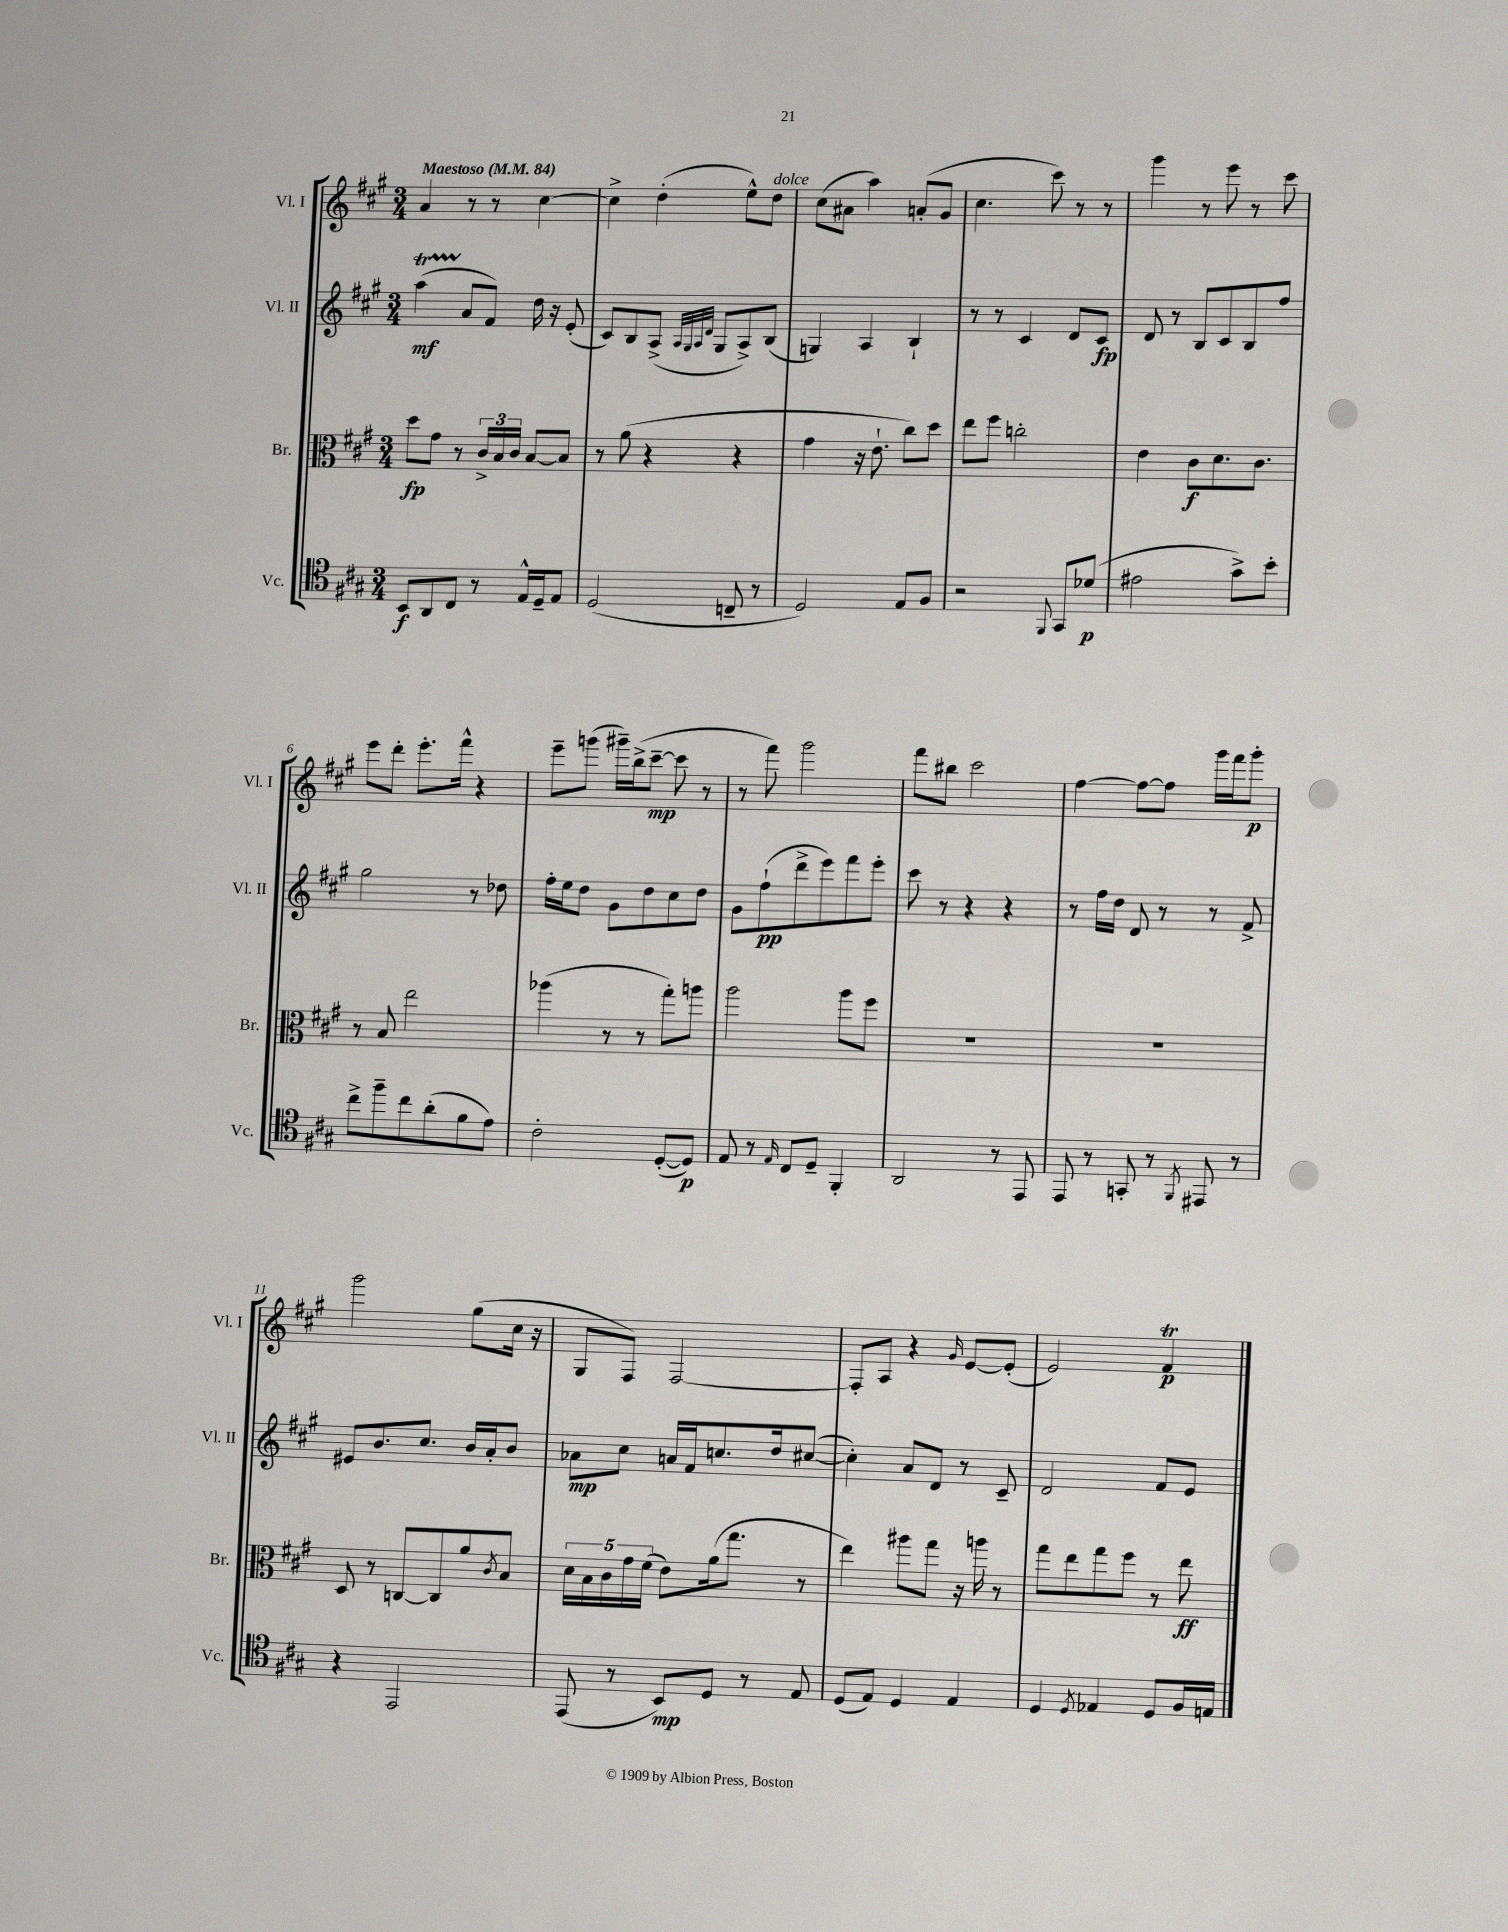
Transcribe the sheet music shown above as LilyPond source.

<<
\new StaffGroup <<
\new Staff = "s0" \with { instrumentName = "Vl. I" shortInstrumentName = "Vl. I" } {
    \clef treble \key a \major \numericTimeSignature \time 3/4 \tempo "Maestoso" 4 = 84
    a'4 r8 r8 cis''4~ |
    cis''4-> d''4-.( e''8-^) d''8^\markup { \italic "dolce" } |
    cis''8( ais'8 a''4) a'8-.( gis'8 |
    cis''4. cis'''8) r8 r8 |
    gis'''4 r8 e'''8 r8 cis'''8 |
    e'''8 d'''8-. e'''8.-. fis'''16-^ r4 |
    e'''8-- g'''8( gis'''16--) b''16->( cis'''8~--\mp cis'''8 r8 |
    r8 fis'''8) gis'''2 |
    fis'''8 bis''8 cis'''2 |
    fis''4~ fis''8~ fis''8 gis'''16 fis'''16 gis'''8-.\p |
    gis'''2 gis''8( cis''16 r16 |
    gis8 fis8) fis2~ |
    fis8-. a8 r4 \grace { gis'16 } e'8~ e'8-.( |
    e'2) fis'4\trill\p \bar "|." |
}
\new Staff = "s1" \with { instrumentName = "Vl. II" shortInstrumentName = "Vl. II" } {
    \clef treble \key a \major \numericTimeSignature \time 3/4
    a''4\startTrillSpan\mf( a'8\stopTrillSpan fis'8) d''16 r16 e'8-.( |
    cis'8) b8 a8->( \grace { a32 gis32 a32 d'32 } gis8 a8->) b8( |
    g4) a4 b4-! |
    r8 r8 cis'4 d'8 cis'8\fp |
    d'8 r8 b8 cis'8 b8 fis''8 |
    gis''2 r8 des''8 |
    fis''16-. e''16 d''8 gis'8 d''8 cis''8 d''8 |
    gis'8 fis''8-!\pp( d'''8-> e'''8) fis'''8 e'''8-. |
    cis'''8 r8 r4 r4 |
    r8 fis''16 d''16 d'8 r8 r8 fis'8-> |
    eis'8 b'8. cis''8. b'16 a'16-. b'8 |
    aes'8\mp cis''8 a'16 fis'16 c''8. d''16 cis''8~( |
    cis''4-.) a'8 d'8 r8 cis'8-- |
    d'2 fis'8 e'8 \bar "|." |
}
\new Staff = "s2" \with { instrumentName = "Br." shortInstrumentName = "Br." } {
    \clef alto \key a \major \numericTimeSignature \time 3/4
    d''8\fp gis'8 r8 \tuplet 3/2 { cis'16-> b16 cis'16 } b8~ b8 |
    r8 a'8( r4 r4 |
    gis'4 r16 e'8.-! cis''8) d''8 |
    e''8 fis''8 c''2-. |
    e'4 cis'8\f d'8. cis'8. |
    r8 b8 e''2 |
    aes''4( r8 r8 gis''8-.) a''8 |
    a''2 a''8 fis''8 |
    R2. |
    R2. |
    d8 r8 c8~ c8 a'8 \acciaccatura { cis'8 } b8 |
    \tuplet 5/4 { d'16 b16 cis'16 gis'16 fis'16( } e'8) a'16( gis''8. r8 |
    e''4) ais''8 gis''8 r16 a''16 r8 |
    gis''8 e''8 gis''8 fis''8 r8 e''8\ff \bar "|." |
}
\new Staff = "s3" \with { instrumentName = "Vc." shortInstrumentName = "Vc." } {
    \clef tenor \key a \major \numericTimeSignature \time 3/4
    b,8\f a,8 cis8 r8 e16-^ d16-- e8 |
    d2( c8-- r8 |
    d2) e8 fis8 |
    r2 \appoggiatura { fis,8 } gis,8 des'8\p( |
    eis'2 gis'8->) b'8-. |
    cis''8-> fis''8-- cis''8 a'8-.( fis'8 e'8) |
    cis'2-. d8~-.( d8\p) |
    e8 r8 \grace { e16 } cis8 d8-- fis,4-. |
    a,2 r8 e,8 |
    e,8 r8 g,8-. r8 \acciaccatura { fis,8 } eis,8 r8 |
    r4 e,2 |
    e,8( r8 b,8\mp) d8 r8 e8 |
    d8( e8) d4 e4 |
    d4 \acciaccatura { d8 } ees4 d8 fis16 e16 \bar "|." |
}
>>
>>
